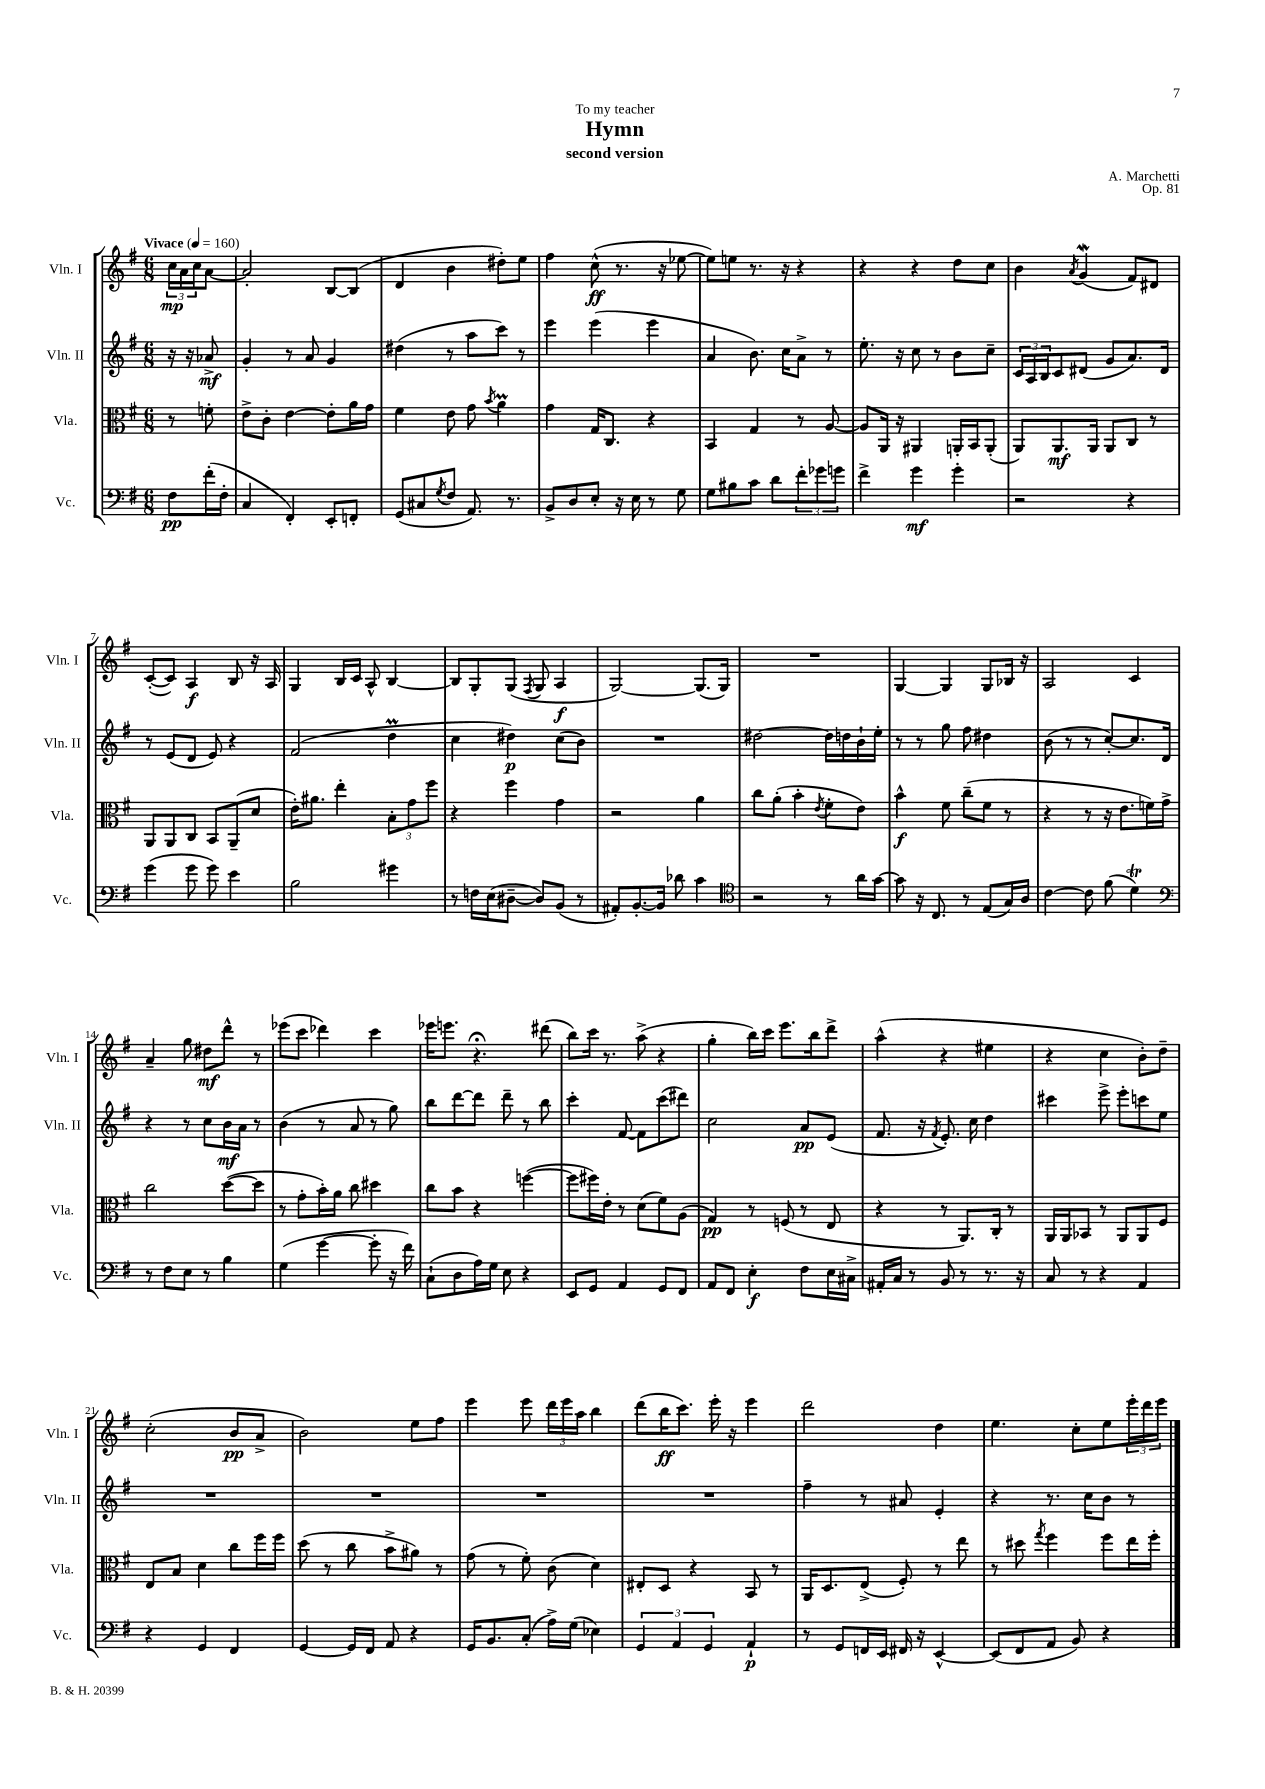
\header { title = "Hymn" composer = "A. Marchetti" subtitle = "second version" dedication = "To my teacher" opus = "Op. 81" }
<<
\new StaffGroup <<
\new Staff = "s0" \with { instrumentName = "Vln. I" shortInstrumentName = "Vln. I" } {
    \clef treble \key g \major \numericTimeSignature \time 6/8 \partial 4 \tempo "Vivace" 4 = 160
    \tuplet 3/2 { c''16\mp a'16 c''16 } a'8~ |
    a'2-. b8~ b8( |
    d'4 b'4 dis''8-.) e''8 |
    fis''4 c''8-^\ff( r8. r16 ees''8~ |
    ees''8) e''8 r8. r16 r4 |
    r4 r4 d''8 c''8 |
    b'4 \acciaccatura { a'8 } g'4\mordent( fis'8) dis'8 |
    c'8~-.( c'8) a4\f b8 r16 a16 |
    g4 b16 c'16 a8-^ b4~ |
    b8 g8-. g8( \acciaccatura { fis8 } g8 a4\f |
    g2~) g8.( g16) |
    R2. |
    g4~ g4 g8 bes16 r16 |
    a2 c'4 |
    a'4-- g''8 dis''8\mf d'''8-^ r8 |
    ees'''8( c'''8 des'''4) c'''4 |
    ees'''16 e'''8. r4.\fermata dis'''8( |
    b''8) c'''16 r8. a''8->( r4 |
    g''4-. b''16) c'''16 e'''8. b''16 d'''8-> |
    a''4-^( r4 eis''4 |
    r4 c''4 b'8-.) d''8-- |
    c''2-.( b'8\pp a'8-> |
    b'2) e''8 fis''8 |
    e'''4 e'''8 \tuplet 3/2 { d'''16 e'''16 a''16 } b''4 |
    d'''8( b''16\ff c'''8.) e'''16-. r16 e'''4 |
    d'''2 d''4 |
    e''4. c''8-. e''8 \tuplet 3/2 { e'''16-. d'''16 e'''16 } \bar "|." |
}
\new Staff = "s1" \with { instrumentName = "Vln. II" shortInstrumentName = "Vln. II" } {
    \clef treble \key g \major \numericTimeSignature \time 6/8 \partial 4
    r16 r16 aes'8->\mf |
    g'4-. r8 a'8 g'4 |
    dis''4( r8 a''8 c'''8) r8 |
    e'''4 e'''4( e'''4 |
    a'4 b'8.) c''16 a'8-> r8 |
    e''8.-. r16 c''8 r8 b'8 c''8-- |
    \tuplet 3/2 { c'16 a16 b16 } c'8 dis'8( g'8 a'8.) dis'16 |
    r8 e'8( d'8 e'8) r4 |
    fis'2( d''4\prall |
    c''4 dis''4\p) c''8( b'8) |
    R2. |
    dis''2~ dis''16 d''16 b'16-! e''16-. |
    r8 r8 g''8 fis''8 dis''4 |
    b'8( r8 r8 c''8~-.) c''8. d'16 |
    r4 r8 c''8 b'16\mf a'16 r8 |
    b'4( r8 a'8 r8 g''8) |
    b''8 d'''8~ d'''8 d'''8-- r8 b''8 |
    c'''4-. fis'8~ fis'8 c'''8( dis'''8) |
    c''2 a'8\pp e'8( |
    fis'8. r16 \acciaccatura { fis'8 } e'8.-.) c''16 d''4 |
    cis'''4 e'''8-> e'''8-. c'''8 e''8 |
    R2. |
    R2. |
    R2. |
    R2. |
    fis''4-- r8 ais'8 e'4-. |
    r4 r8. c''16 b'8 r8 \bar "|." |
}
\new Staff = "s2" \with { instrumentName = "Vla." shortInstrumentName = "Vla." } {
    \clef alto \key g \major \numericTimeSignature \time 6/8 \partial 4
    r8 f'8-. |
    e'8-> c'8-. e'4~ e'8-. a'16 g'16 |
    fis'4 e'8 g'8 \acciaccatura { b'8 } a'4\prall |
    g'4 g16 c8. r4 |
    b,4 g4 r8 a8~ |
    a8 a,16 r16 ais,4 a,16-. b,16 a,8-.( |
    a,8) a,8.\mf a,16 a,8 c8 r8 |
    a,8 a,8 c8 b,8 a,8--( d'8 |
    e'16-.) ais'8. e''4-. \tuplet 3/2 { b8-. g'8 fis''8 } |
    r4 fis''4 g'4 |
    r2 a'4 |
    c''8 a'8-.( b'4-. \acciaccatura { e'8 } fis'8-. e'8) |
    b'4-^\f fis'8 c''8--( fis'8 r8 |
    r4 r8 r16 e'8. f'16) g'16-> |
    c''2 d''8~( d''8 |
    r8 g'8-. b'16-.) a'16 c''8 dis''4 |
    c''8 b'8 r4 f''4~( |
    f''8 fis''16) e'16-. r8 d'8( fis'8) a8( |
    g4\pp) r8 f8( r8 e8 |
    r4 r8 a,8.) c16-. r8 |
    a,16 a,16 bes,8 r8 a,8 a,8 fis8 |
    e8 b8 d'4 c''8 fis''16 fis''16 |
    d''8( r8 c''8 b'8-> ais'8) r8 |
    g'8( r8 fis'8-.) c'8( d'4) |
    eis8-. d8 r4 b,8 r8 |
    a,16 d8. e8->( fis8-.) r8 e''8 |
    r8 dis''8 \acciaccatura { g''8 } fis''4 fis''8 e''16 fis''16-. \bar "|." |
}
\new Staff = "s3" \with { instrumentName = "Vc." shortInstrumentName = "Vc." } {
    \clef bass \key g \major \numericTimeSignature \time 6/8 \partial 4
    fis8\pp fis'16-.( fis16-. |
    c4 fis,4-.) e,8-. f,8-. |
    g,8( cis8 \acciaccatura { g8 } fis8 a,8.) r8. |
    b,8-> d8 e8-. r16 e16 r8 g8 |
    g8 bis8 c'8 d'8 \tuplet 3/2 { fis'8-. ges'8 g'8 } |
    fis'4-> g'4\mf g'4-. |
    r2 r4 |
    g'4( g'8 g'8) e'4 |
    b2 gis'4 |
    r8 f16 e16( dis8~-- dis8) b,8( r8 |
    ais,8-.) b,8.~-. b,16 des'8 c'4 |
    \clef tenor r2 r8 a'16 g'16~ |
    g'8 r16 c8. r8 e8( g16) a16 |
    c'4~ c'8 fis'8( d'4\trill) |
    \clef bass r8 fis8 e8 r8 b4 |
    g4( g'4~ g'8-. r16 fis'16) |
    c8-!( d8 a16) g16 e8 r4 |
    e,8 g,8 a,4 g,8 fis,8 |
    a,8 fis,8 e4-.\f fis8 e16 cis16-> |
    ais,16-. c16 r8 b,8 r8 r8. r16 |
    c8 r8 r4 a,4 |
    r4 g,4 fis,4 |
    g,4~ g,16 fis,16 a,8 r4 |
    g,16 b,8. c8-.( a16->) g16( ees4) |
    \tuplet 3/2 { g,4 a,4 g,4 } a,4-!\p |
    r8 g,8 f,16 e,16 fis,16 r16 e,4~-^ |
    e,8( fis,8 a,8 b,8) r4 \bar "|." |
}
>>
>>
